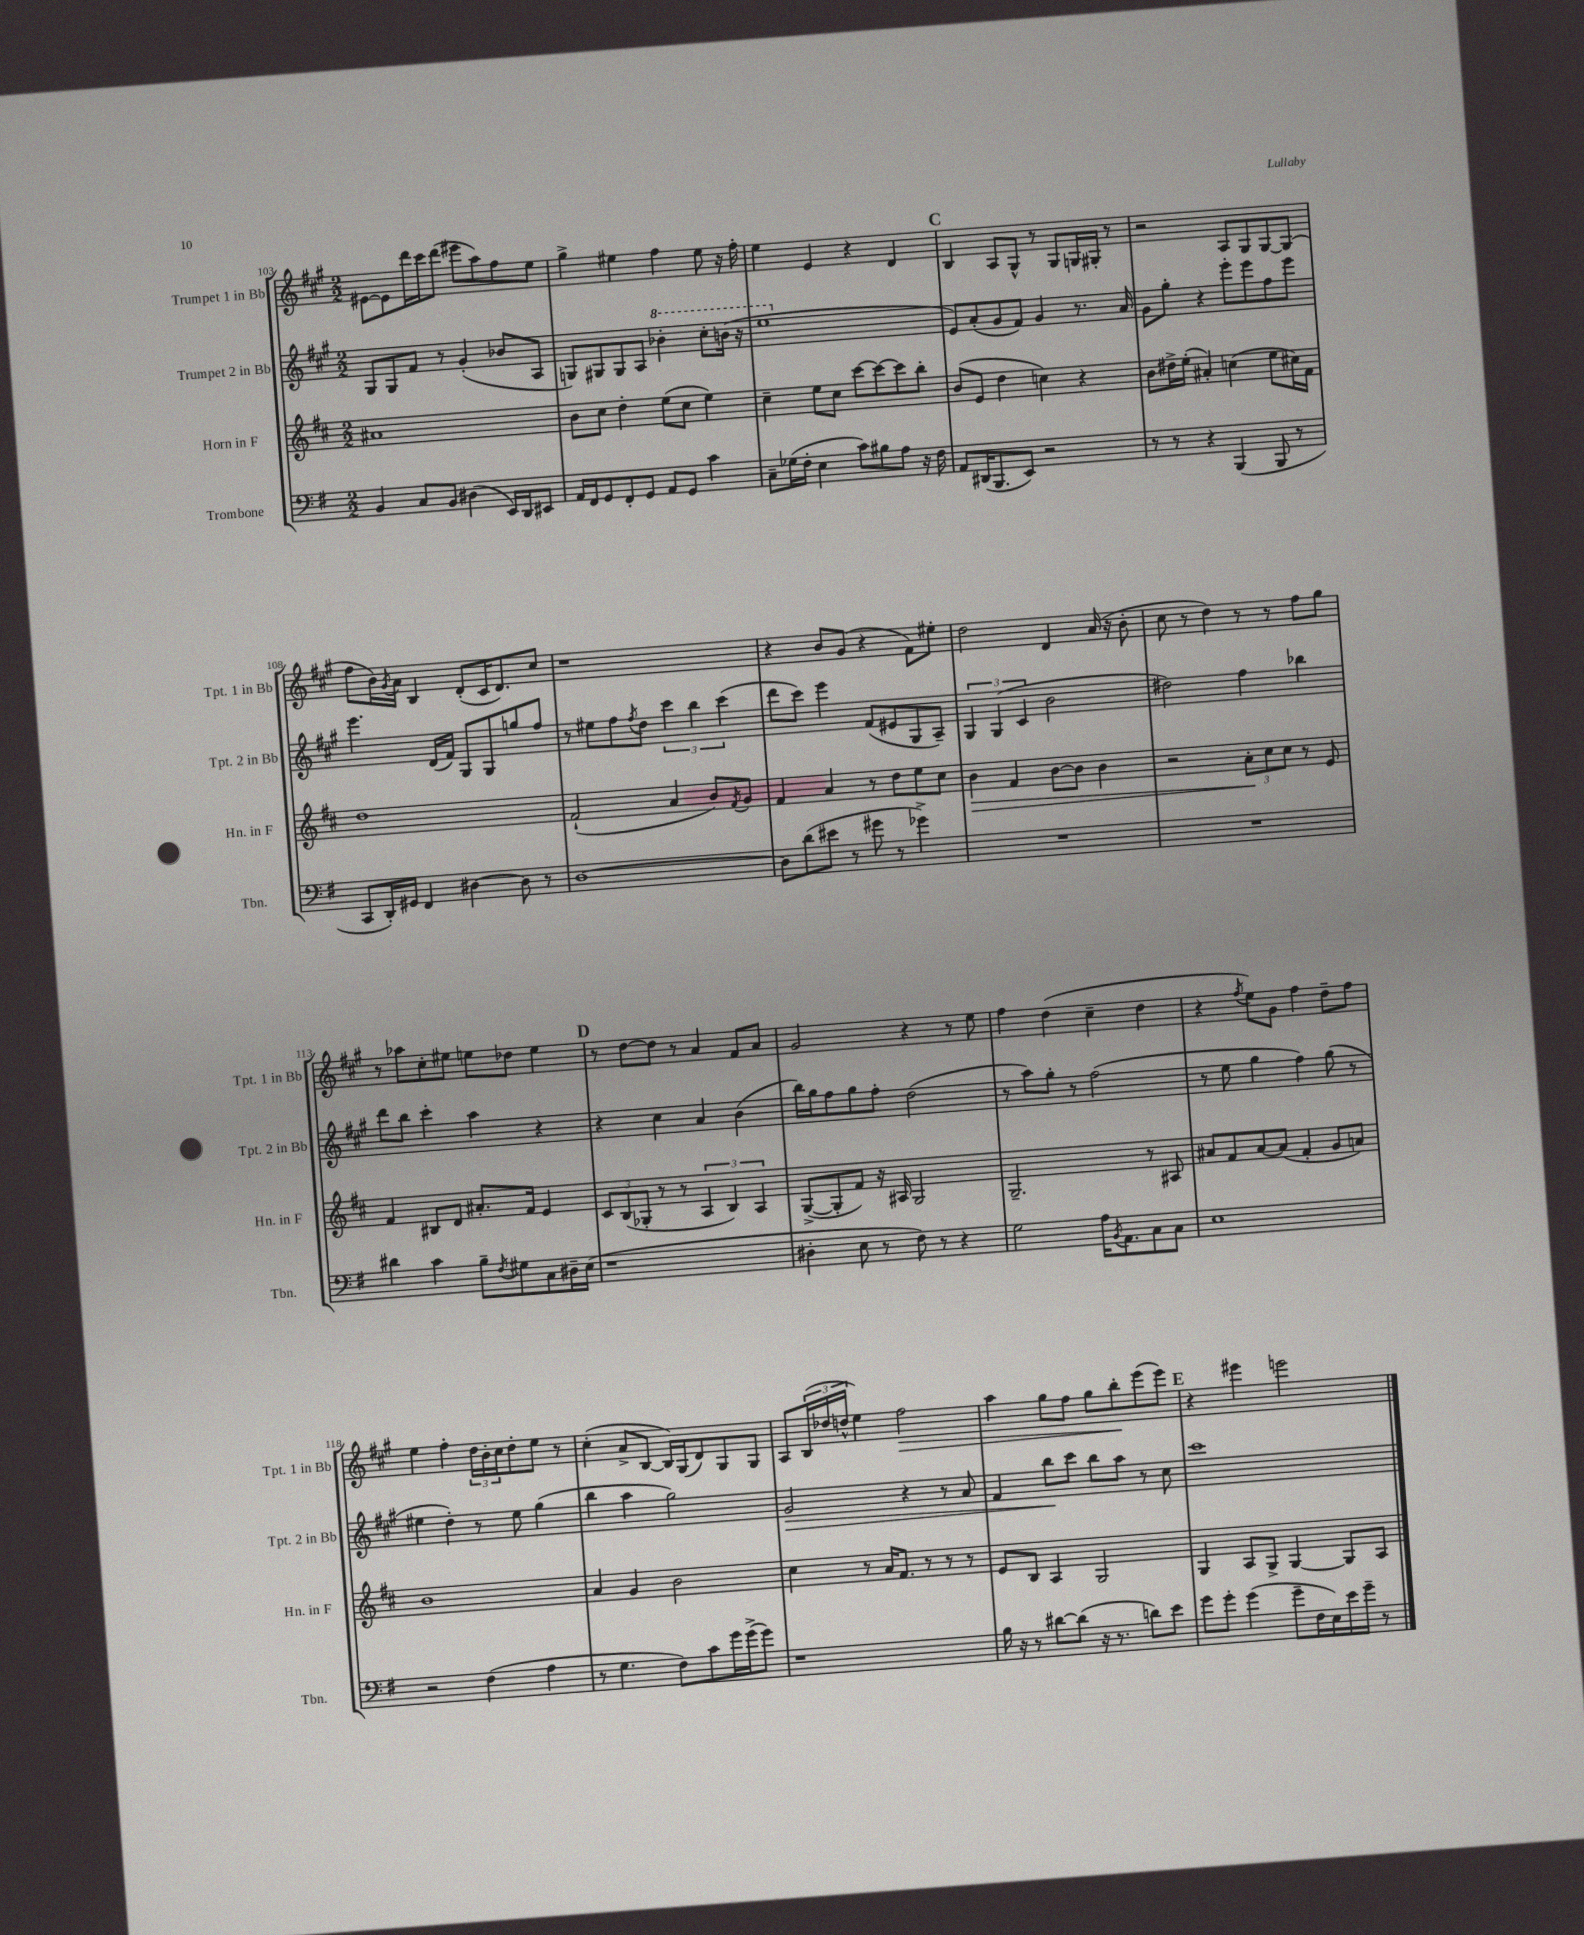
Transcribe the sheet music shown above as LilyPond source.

<<
\new StaffGroup <<
\new Staff = "s0" \with { instrumentName = "Trumpet 1 in Bb" shortInstrumentName = "Tpt. 1 in Bb" } {
    \clef treble \key a \major \numericTimeSignature \time 2/2
    eis'8~ eis'8 d'''16 cis'''16 d'''8( eis'''8 a''8) fis''8 e''8 |
    gis''4-> eis''4 fis''4 eis''8 r16 fis''16-. |
    e''4 e'4 r4 d'4 |
    \mark \markup { \bold "C" } b4 a8 gis8-^ r8 gis8 g16 gis16-. r8 |
    r2 a8 gis8 gis8~ gis8( |
    fis''8 b'16) \acciaccatura { gis'8 } a'16 b4 d'8-.( cis'16 d'8.) cis''8 |
    r1 |
    r4 b'8 gis'8( r4 fis'8) eis''8-. |
    d''2 d'4 a'16( r16 b'8-. |
    cis''8 r8 d''4) r8 r8 fis''8 gis''8 |
    r8 aes''8 cis''8-. eis''8 e''8 des''8 e''4 |
    \mark \markup { \bold "D" } r8 d''8~ d''8 r8 a'4 fis'8 a'8 |
    gis'2 r4 r8 e''8 |
    fis''4 d''4( cis''4-- d''4 |
    r4 \acciaccatura { fis''8 } e''8) gis'8 fis''4 d''8-- fis''8 |
    e''4 fis''4-. \tuplet 3/2 { d''16 b'16-. cis''16 } d''8-. e''8 r8 |
    cis''4-.( a'8-> b8~ b16) gis16( d'8) gis8 gis8 |
    a8 \tuplet 3/2 { b16( des''16 d''16-^ } e''4) fis''2\> |
    a''4 gis''8 fis''8 gis''8 b''8-.\! e'''8( e'''8) |
    \mark \markup { \bold "E" } r4 eis'''4 e'''2 \bar "|." |
}
\new Staff = "s1" \with { instrumentName = "Trumpet 2 in Bb" shortInstrumentName = "Tpt. 2 in Bb" } {
    \clef treble \key a \major \numericTimeSignature \time 2/2
    gis8 gis8 fis'8 r8 gis'4-.( bes'8 a8 |
    g8) gis8 gis8 a8 \ottava #1 bes''4-. cis'''8-. b''16( r16 |
    e'''1 \ottava #0 |
    \mark \markup { \bold "C" } e'8) a'8-.( gis'8 fis'8) gis'4 r8. a'16 |
    gis'8 gis''8-. r4 e'''8-. e'''8 fis''8 e'''8 |
    e'''4. d'16( fis'16) gis8 gis8 g''8 fis''8 |
    r8 eis''8 fis''8 \acciaccatura { fis''8 } d''8 \tuplet 3/2 { cis'''4 b''4 cis'''4( } |
    d'''8 cis'''8) e'''4 fis'8( eis'8 gis8 a8--) |
    \tuplet 3/2 { gis4 gis4( cis'4 } b'2 |
    dis''2) fis''4 bes''4 |
    d'''8 b''8 cis'''4-. a''4 r4 |
    \mark \markup { \bold "D" } r4 cis''4 a'4 b'4( |
    b''16) gis''16 fis''8 gis''8 fis''8-. d''2( |
    r8 a''8) gis''8-. r8 fis''2( |
    r8 e''8 gis''4 fis''4) gis''8( r8 |
    eis''4 d''4-.) r8 eis''8 gis''4( |
    b''4 a''4 gis''2) |
    gis'2\> r4 r8 a'8 |
    fis'4 b''8\! cis'''8 b''8 a''8 r8 cis''8 |
    \mark \markup { \bold "E" } cis'''1 \bar "|." |
}
\new Staff = "s2" \with { instrumentName = "Horn in F" shortInstrumentName = "Hn. in F" } {
    \clef treble \key d \major \numericTimeSignature \time 2/2
    ais'1 |
    b'8 cis''8 d''4-. e''8( cis''8 e''4) |
    cis''4-- e''8 cis''8 cis'''8~ cis'''8~ cis'''8 b''8-. |
    \mark \markup { \bold "C" } b'8( e'8 d''4 c''4) r4 |
    b'8 dis''16-> e''16-.( ais'4-.) c''4( e''8 cis''16) fis'16 |
    d''1 |
    fis'2-!( a'4 b'8) \acciaccatura { fis'8 } g'8 |
    fis'4 a'4 r8 d''8 e''8 cis''8 |
    b'4\> fis'4 b'8~ b'8 b'4 |
    r2 \tuplet 3/2 { a'8-.\! cis''8 cis''8 } r8 e'8 |
    fis'4 bis8 d'8 ais'8.-. fis'16 e'4 |
    \mark \markup { \bold "D" } \tuplet 3/2 { cis'8 b8( ges8-. } r8 r8 \tuplet 3/2 { a4 b4) a4 } |
    g8~->( g8-. fis'8) r16 ais16 g2 |
    g2.-- r8 ais8 |
    ais'8 fis'8 ais'8~ ais'8( fis'4-. g'8 a'8) |
    b'1 |
    a'4 g'4 b'2 |
    cis''4 r8 a'16 fis'8. r8 r8 r8 |
    e'8 b8 a4 g2 |
    \mark \markup { \bold "E" } g4 a8 g8-> g4~ g8 a8 \bar "|." |
}
\new Staff = "s3" \with { instrumentName = "Trombone" shortInstrumentName = "Tbn." } {
    \clef bass \key g \major \numericTimeSignature \time 2/2
    b,4 c8 b,8 dis4( e,16) d,16 eis,8 |
    a,16 fis,16 g,8 fis,8-. g,8 a,8 g,8 c'4 |
    c8-- ges16( fis16-. e4 c'8) bis8 a8 r16 fis16 |
    \mark \markup { \bold "C" } a,8 dis,16( b,,8. e,8) r2 |
    r8 r8 r4 b,,4( b,,8 r8 |
    c,8 d,16-.) gis,16 fis,4 dis4~ dis8 r8 |
    d1~ |
    d8 d'8( eis'8 r8 gis'8 r8 ges'4->) |
    R1 |
    R1 |
    dis'4 c'4 b8-- \acciaccatura { fis8 } gis8 c8 dis16-- e16( |
    \mark \markup { \bold "D" } r1 |
    dis4-. e8 r8 fis8) r8 r4 |
    g2 a16 \acciaccatura { b,8 } a,8. c8 c8 |
    e1 |
    r2 fis4( a4 |
    r8 g4. fis8) c'8 g'16 g'16->( g'8) |
    r1 |
    b16 r16 r8 dis'8~ dis'8( r16 r8. d'8) e'8 |
    \mark \markup { \bold "E" } g'8 g'8-. g'4( g'8-- fis16 e16) e'16 g'16-- r8 \bar "|." |
}
>>
>>
\layout { \context { \Score currentBarNumber = #103 } }
